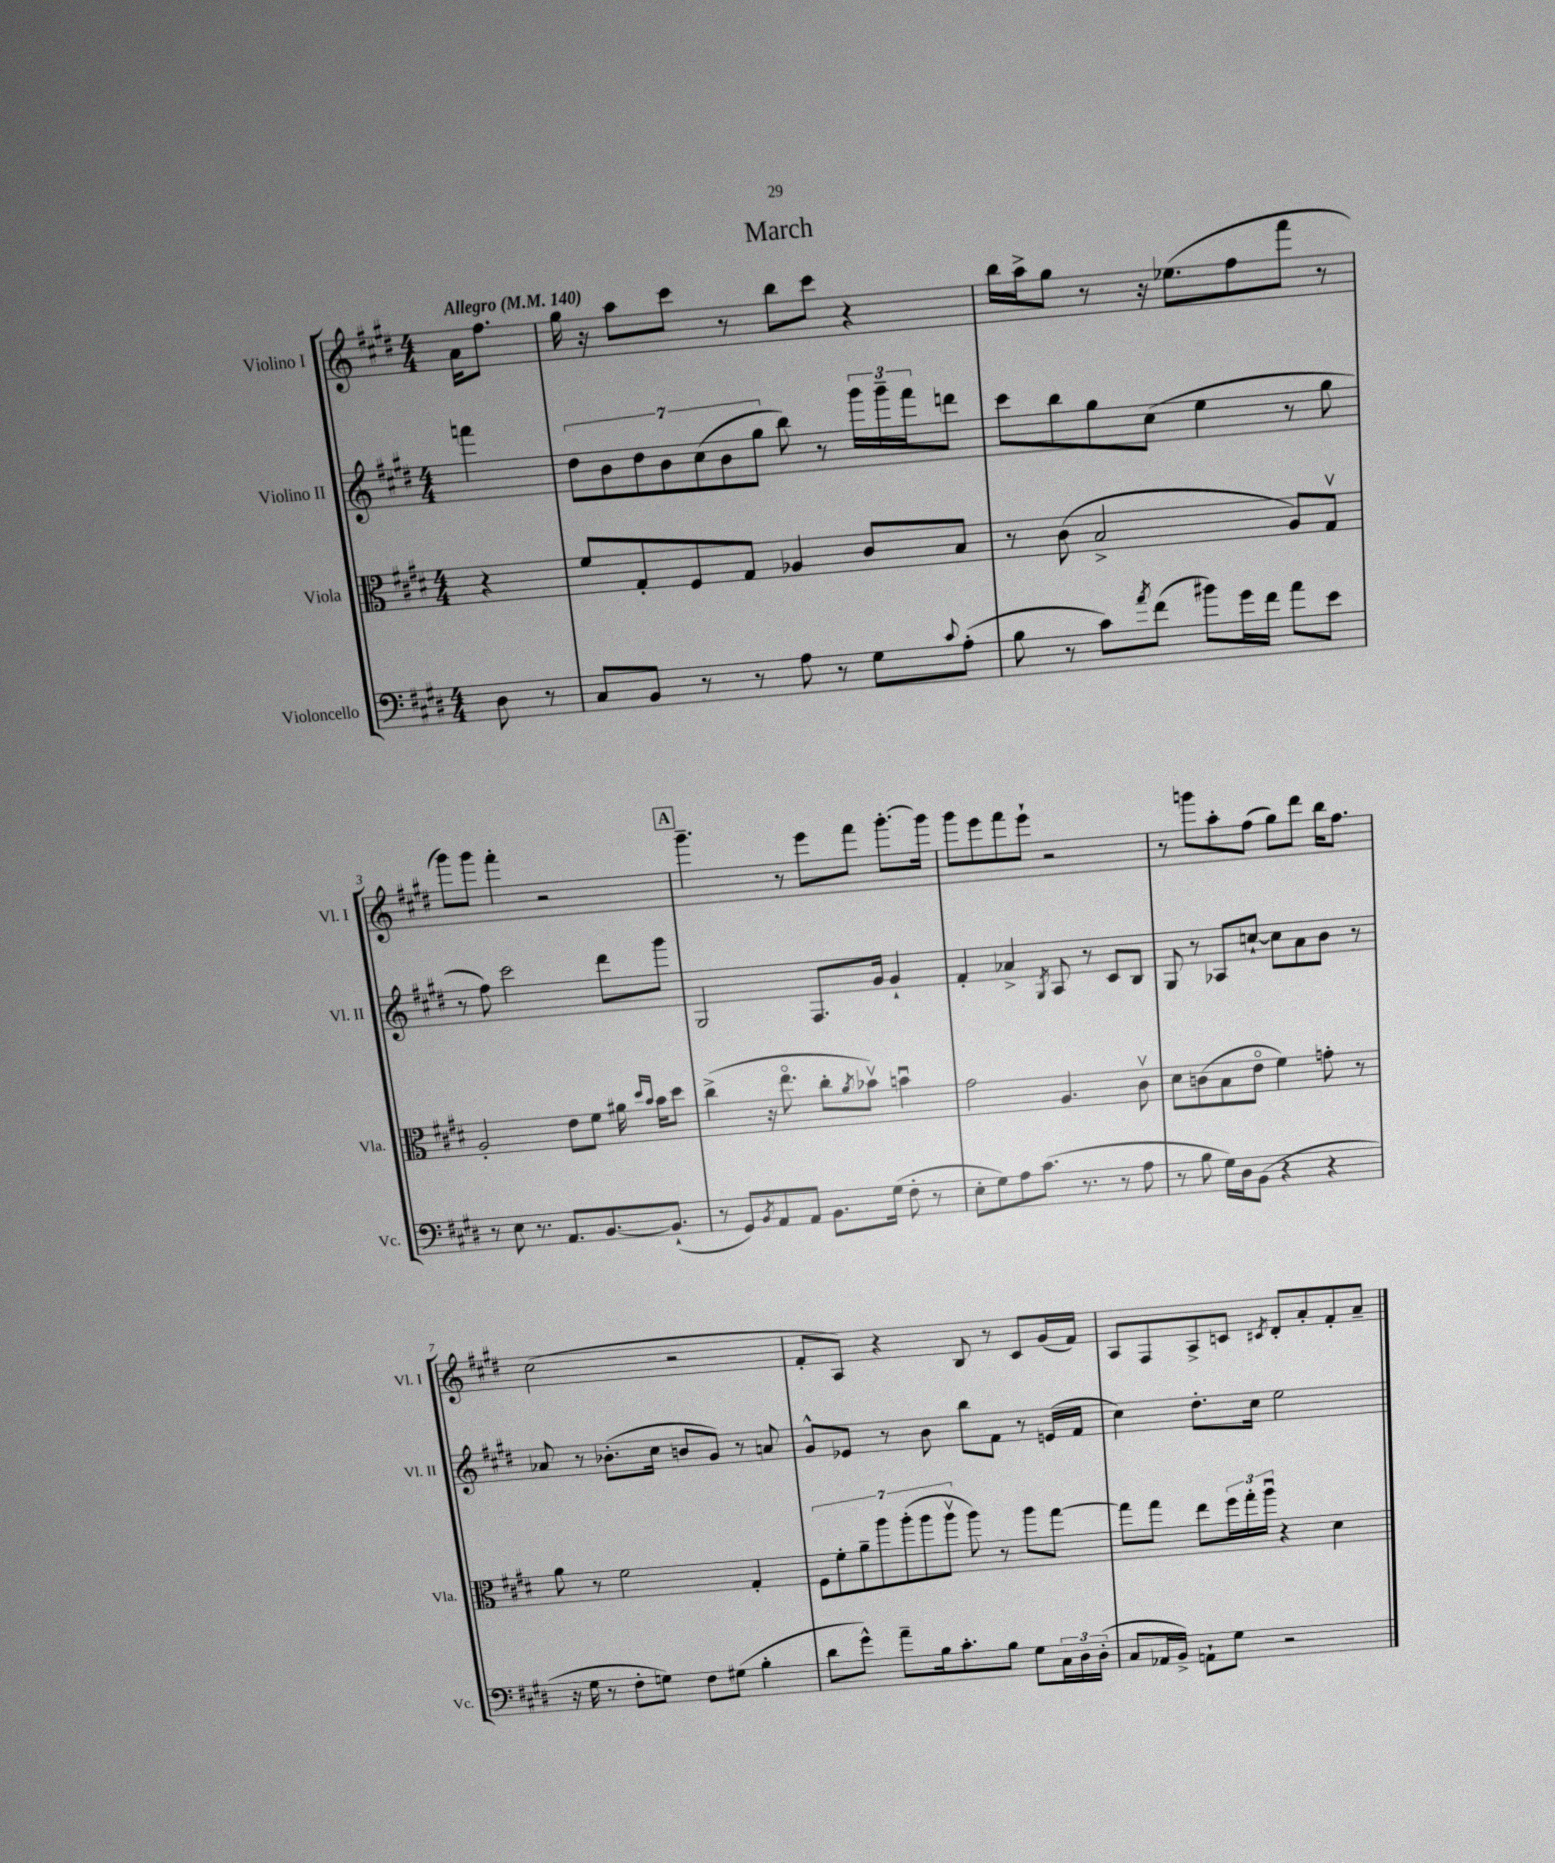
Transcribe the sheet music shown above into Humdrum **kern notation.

**kern	**kern	**kern	**kern
*part4	*part3	*part2	*part1
*staff4	*staff3	*staff2	*staff1
*I"Violoncello	*I"Viola	*I"Violino II	*I"Violino I
*I'Vc.	*I'Vla.	*I'Vl. II	*I'Vl. I
*clefF4	*clefC3	*clefG2	*clefG2
*k[f#c#g#d#]	*k[f#c#g#d#]	*k[f#c#g#d#]	*k[f#c#g#d#]
*M4/4	*M4/4	*M4/4	*M4/4
*MM140	*MM140	*MM140	*MM140
=	=	=	=
!	!	!	!LO:TX:a:B:t=Allegro
8D#\	4r	4fffn\	16a\KL
.	.	.	8.ff#\J
8r	.	.	.
=1	=1	=1	=1
8C#/L	8f#/L	14dd#\L	16gg#\
.	.	.	16r
.	.	14b\	.
8BB/J	8G#'/	.	8aa\L
.	.	14dd#\	.
.	.	14b\	.
8r	8F#/	.	8ccc#\J
.	.	(14cc#\	.
.	.	14b\	.
8r	8G#/J	.	8r
.	.	14gg#\J	.
8A\	4A-X/	8bb\)	8bb\L
8r	.	8r	8ccc#\J
8G#\L	8c#/L	24ggg#\LL	4r
.	.	24ggg#~\	.
.	.	24fff#\J	.
8qqc#/	.	.	.
(8A'\J	8B/J	8dddn\J	.
=2	=2	=2	=2
8B\	8r	8ccc#\L	16bb\LL
.	.	.	16aa^\J
8r	(8c#\	8bb\	8gg#\J
8c#\L)	2B^/	8gg#\	8r
8qa/	.	.	.
(8f#\J	.	(8cc#\J	16r
.	.	.	(8.ee-X\L
8b#X\L)	.	4ee\	.
16g#\L	.	.	8ff#\
16f#\JJ	.	.	.
8a\L	8A/L)	8r	8fff#\J
8e\J	8G#v/J	8gg#\	8r
!!LO:LB:g=z
=3	=3	=3	=3
8r	2A'/	8r	8ggg#\L)
8E\	.	8ff#\)	8ggg#\J
8.r	.	2ccc#\	4fff#'\
8.AA/L	.	.	.
.	8e\L	.	2r
[8.BB/	8f#\J	.	.
.	16a#X\	8ddd#\L	.
.	16qqdd#/LL	.	.
.	16qqb/JJ	.	.
(8.BB`/J]	16b\KL	.	.
.	8dd#\J	8ggg#\J	.
!!LO:REH:place=s1:t=A
=4	=4	=4	=4
8r	(4cc#^\	2G#/	4.ggg#~\
8GG#/L)	.	.	.
8qBB/	.	.	.
8AA/	16r	.	.
.	8.ee\	.	.
8AA/J	.	.	8r
8.BB\L	8cc#'\L	8.F#/L	8eee\L
.	8qa/	.	.
.	8b-Xv\J)	.	8fff#\J
(16G#\Jk	.	16g#/Jk	.
8F#'\	4bnu\	4g#`/	[8.ggg#'\L
8r	.	.	.
.	.	.	16ggg#\Jk]
=5	=5	=5	=5
8E'\L	2g#\	4f#'/	8ggg#\L
8G#\)	.	.	8eee\
8A\	.	4a-X^/	8fff#\
(8.c#\J	.	.	8eee`\J
.	.	8qG#/	.
.	4.A/	8A/	2r
8.r	.	.	.
.	.	8r	.
8r	.	8c#/L	.
8A\	8c#v\	8B/J	.
=6	=6	=6	=6
8r	8d#\L	8G#/	8r
8B\	(8cn\	8r	8gggn\L
16G#\LL)	8B\	8A-X/L	8aa'\
16D#\J	.	.	.
(8BB\J	8e\J	[8ccn`/J	(8ff#\J
4r	4f#\)	8cc\L]	8gg#\L)
.	.	8a\	8ddd#\J
4r	8gn'\	8b\J	16bb\KL
.	.	.	8.ff#\J
.	8r	8r	.
!!LO:LB:g=z
=7	=7	=7	=7
16r	8a\	8a-X/	(2cc#\
16G#\	.	.	.
8r	8r	8r	.
8F#'\L	2f#\	(8.b-X'\L	.
8Gn\J)	.	.	.
.	.	16cc#\Jk	.
8F#\L	.	8bn/L	2r
(8G#X\J	.	8g#/J)	.
4B'\	4G#'/	8r	.
.	.	8an/	.
=8	=8	=8	=8
8d#\L	14F#\L	8g#^^/L	8f#'/L
.	14f#'\	.	.
8g#^^\J)	.	8e-X/J	8A/J)
.	14a~\	.	.
.	14aa\	.	.
8a~\L	.	8r	4r
.	(14aa'\	.	.
.	14aa\	.	.
16B\k	.	8b\	.
.	14aav\J	.	.
8.c#'\	.	.	.
.	8aa\)	8bb\L	8B/
8B\J	8r	8f#\J	8r
8G#\L	8aa\L	8r	8c#/L
24C#\L	[8gg#\J	(16en/LL	(16g#/L
24D#\	.	.	.
.	.	16f#/JJ	16f#/JJ)
(24D#'\JJ	.	.	.
=9	=9	=9	=9
8C#/L	8gg#\L]	4cc#\)	8A/L
16AA-X/L	8gg#\J	.	8F#/
16BB^/JJ)	.	.	.
8AAn`\L	8ee\L	8.dd#'\L	8A^/
8G#\J	24ff#\L	.	8cn/J
.	24gg#'\	.	.
.	.	16cc#\Jk	.
.	24aau\JJ	.	.
.	.	.	8qc#X/
2r	4r	2ee\	8d#'/L
.	.	.	8a'/
.	4d#\	.	8f#'/
.	.	.	8a~/J
==	==	==	==
*-	*-	*-	*-
